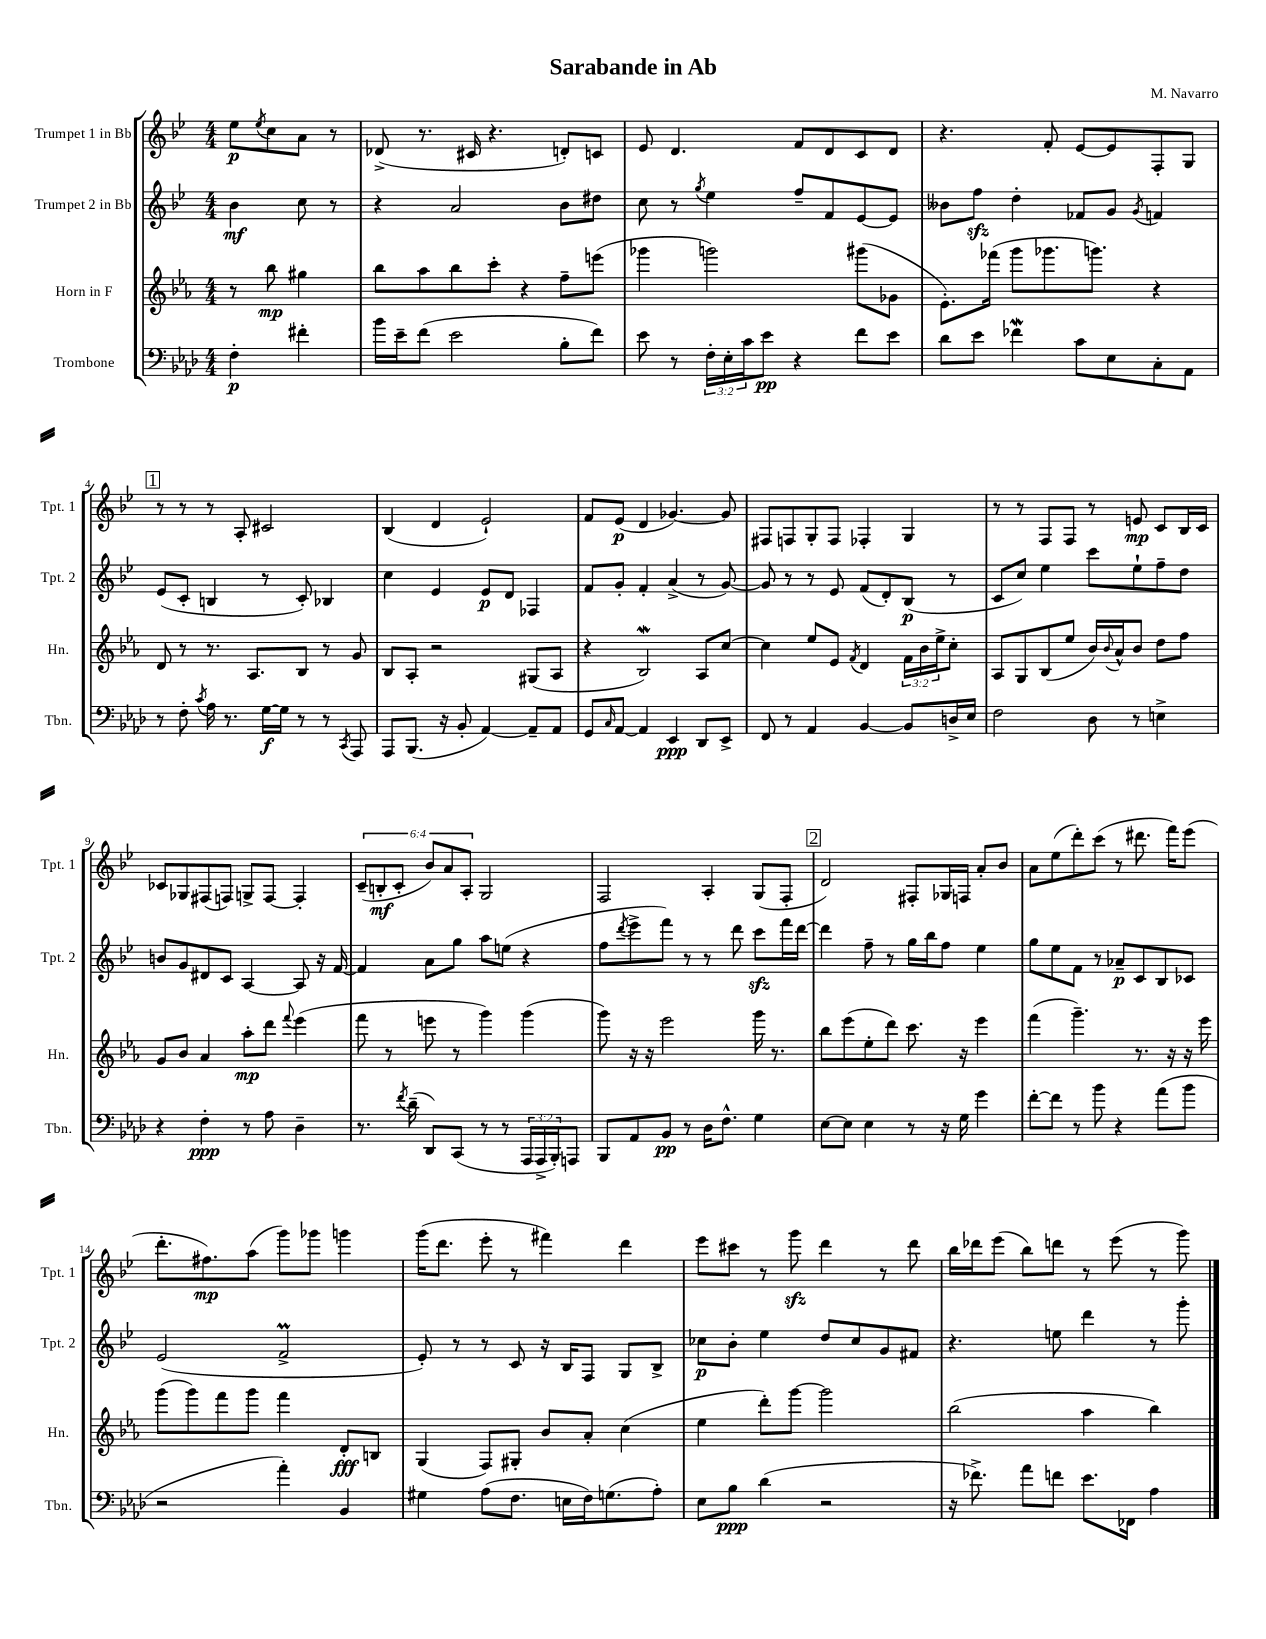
\header { title = "Sarabande in Ab" composer = "M. Navarro" }
<<
\new StaffGroup <<
\new Staff = "s0" \with { instrumentName = "Trumpet 1 in Bb" shortInstrumentName = "Tpt. 1" } {
    \clef treble \key bes \major \numericTimeSignature \time 4/4 \override Staff.TupletNumber.text = #tuplet-number::calc-fraction-text \partial 2
    ees''8\p \acciaccatura { ees''8 } c''8 a'8 r8 |
    des'8->( r8. cis'16 r4. d'8-.) c'8 |
    ees'8 d'4. f'8 d'8 c'8 d'8 |
    r4. f'8-. ees'8~ ees'8 f8-. g8 |
    \mark \markup { \box "1" } r8 r8 r8 a8-. cis'2 |
    bes4( d'4 ees'2-!) |
    f'8 ees'8\p( d'4 ges'4.~) ges'8 |
    fis8 f8 g8-. f8 fes4-. g4 |
    r8 r8 f8 f8 r8 e'8\mp c'8 bes16 c'16 |
    ces'8 ges8 fis8( f8) g8-> f8~ f4-. |
    \tuplet 6/4 { c'8--( b8-.\mf c'8-. bes'8) a'8 a8-. } g2 |
    f2 a4-. g8( f8-. |
    \mark \markup { \box "2" } d'2) fis8-. ges16 f16 a'8-. bes'8 |
    a'8 ees''8( d'''8-.) c'''8( r8 dis'''8. f'''16) ees'''8( |
    d'''8.-. fis''8.\mp) a''8( g'''8) ges'''8 g'''4 |
    g'''16( d'''8. ees'''8-. r8 fis'''4) d'''4 |
    ees'''8 cis'''8 r8 g'''8\sfz d'''4 r8 d'''8 |
    bes''16 des'''16 ees'''8( bes''8) d'''8 r8 ees'''8( r8 g'''8) \bar "|." |
}
\new Staff = "s1" \with { instrumentName = "Trumpet 2 in Bb" shortInstrumentName = "Tpt. 2" } {
    \clef treble \key bes \major \numericTimeSignature \time 4/4 \partial 2
    bes'4\mf c''8 r8 |
    r4 a'2 bes'8 dis''8 |
    c''8 r8 \acciaccatura { g''8 } ees''4 f''8-- f'8 ees'8~ ees'8 |
    beses'8 f''8\sfz d''4-. fes'8 g'8 \acciaccatura { g'8 } f'4 |
    \mark \markup { \box "1" } ees'8( c'8-. b4 r8 c'8-.) bes4 |
    c''4 ees'4 ees'8\p d'8 fes4 |
    f'8 g'8-. f'4-. a'4->( r8 g'8~) |
    g'8 r8 r8 ees'8 f'8( d'8-.) bes8\p( r8 |
    c'8 c''8) ees''4 c'''8 ees''8-! f''8-- d''8 |
    b'8 g'8 dis'8 c'8 a4~ a8 r16 f'16~ |
    f'4 a'8 g''8 a''8 e''8( r4 |
    f''8 \acciaccatura { d'''8 } ees'''8-> f'''8) r8 r8 d'''8 c'''8\sfz f'''16 d'''16~ |
    \mark \markup { \box "2" } d'''4 f''8-- r8 g''16 bes''16 f''8 ees''4 |
    g''8 ees''8 f'8 r8 aes'8--\p c'8 bes8 ces'8 |
    ees'2( f'2->\prall |
    ees'8-.) r8 r8 c'8 r16 bes16 f8 g8 bes8-> |
    ces''8\p bes'8-. ees''4 d''8 ces''8 g'8 fis'8 |
    r4. e''8 d'''4 r8 g'''8-. \bar "|." |
}
\new Staff = "s2" \with { instrumentName = "Horn in F" shortInstrumentName = "Hn." } {
    \clef treble \key ees \major \numericTimeSignature \time 4/4 \override Staff.TupletNumber.text = #tuplet-number::calc-fraction-text \partial 2
    r8 bes''8\mp gis''4 |
    bes''8 aes''8 bes''8 c'''8-. r4 f''8-- e'''8( |
    ges'''4 g'''2) gis'''8( ges'8 |
    ees'8.-.) fes'''16( g'''8 ges'''8. g'''8.) r4 |
    \mark \markup { \box "1" } d'8 r8 r8. aes8. bes8 r8 g'8 |
    bes8 aes8-. r2 gis8( aes8 |
    r4 bes2\mordent) aes8 c''8~ |
    c''4 ees''8 ees'8 \acciaccatura { f'8 } d'4 \tuplet 3/2 { f'16 bes'16 ees''16-> } c''8-. |
    aes8 g8 bes8( ees''8 bes'16) \appoggiatura { bes'8 } aes'16-^ bes'8 d''8 f''8 |
    g'8 bes'8 aes'4 aes''8-.\mp d'''8 \appoggiatura { f'''8 } ees'''4( |
    f'''8 r8 e'''8 r8 g'''4) g'''4( |
    g'''8) r16 r16 ees'''2 g'''16 r8. |
    \mark \markup { \box "2" } bes''8 ees'''8( ees''8-. d'''8) c'''8. r16 ees'''4 |
    f'''4( g'''4.--) r8. r16 r16 ees'''16 |
    g'''8( g'''8) f'''8 g'''8 f'''4 d'8-.\fff b8 |
    g4( f8) gis8-. bes'8 aes'8-. c''4( |
    ees''4 d'''8-.) g'''8~ g'''2 |
    bes''2( aes''4 bes''4) \bar "|." |
}
\new Staff = "s3" \with { instrumentName = "Trombone" shortInstrumentName = "Tbn." } {
    \clef bass \key aes \major \numericTimeSignature \time 4/4 \override Staff.TupletNumber.text = #tuplet-number::calc-fraction-text \partial 2
    f4-.\p fis'4-. |
    bes'16 ees'16-- f'8( ees'2 bes8-. f'8) |
    ees'8 r8 \tuplet 3/2 { f16-. ees16-. c'16 } ees'8\pp r4 f'8 ees'8 |
    des'8 ees'8 fes'4\mordent c'8 ees8 c8-. aes,8 |
    \mark \markup { \box "1" } r8 f8-. \acciaccatura { c'8 } aes16 r8. g16~\f g16 r8 r8 \acciaccatura { c,8 } aes,,8 |
    aes,,8 bes,,8.( r16 bes,8-. aes,4~) aes,8-- aes,8 |
    g,8 \grace { c16 } aes,8~ aes,4 ees,4\ppp des,8 ees,8-> |
    f,8 r8 aes,4 bes,4~ bes,8 d16-> ees16 |
    f2 des8 r8 e4-> |
    r4 f4-.\ppp r8 aes8 des4-- |
    r8. \acciaccatura { f'8 } des'16--( des,8) c,8( r8 r8 \tuplet 3/2 { aes,,16 aes,,16-> bes,,16-.) } a,,8 |
    bes,,8 aes,8 bes,8\pp r8 des16 f8.-^ g4 |
    \mark \markup { \box "2" } ees8~ ees8 ees4 r8 r16 g16 g'4 |
    f'8~-. f'8 r8 bes'8 r4 aes'8( bes'8 |
    r2 aes'4-.) bes,4 |
    gis4 aes8( f8. e16 f16) g8.( aes8-.) |
    ees8 bes8\ppp des'4( r2 |
    r16 fes'8.->) aes'8 f'8 ees'8. fes,16 aes4 \bar "|." |
}
>>
>>
